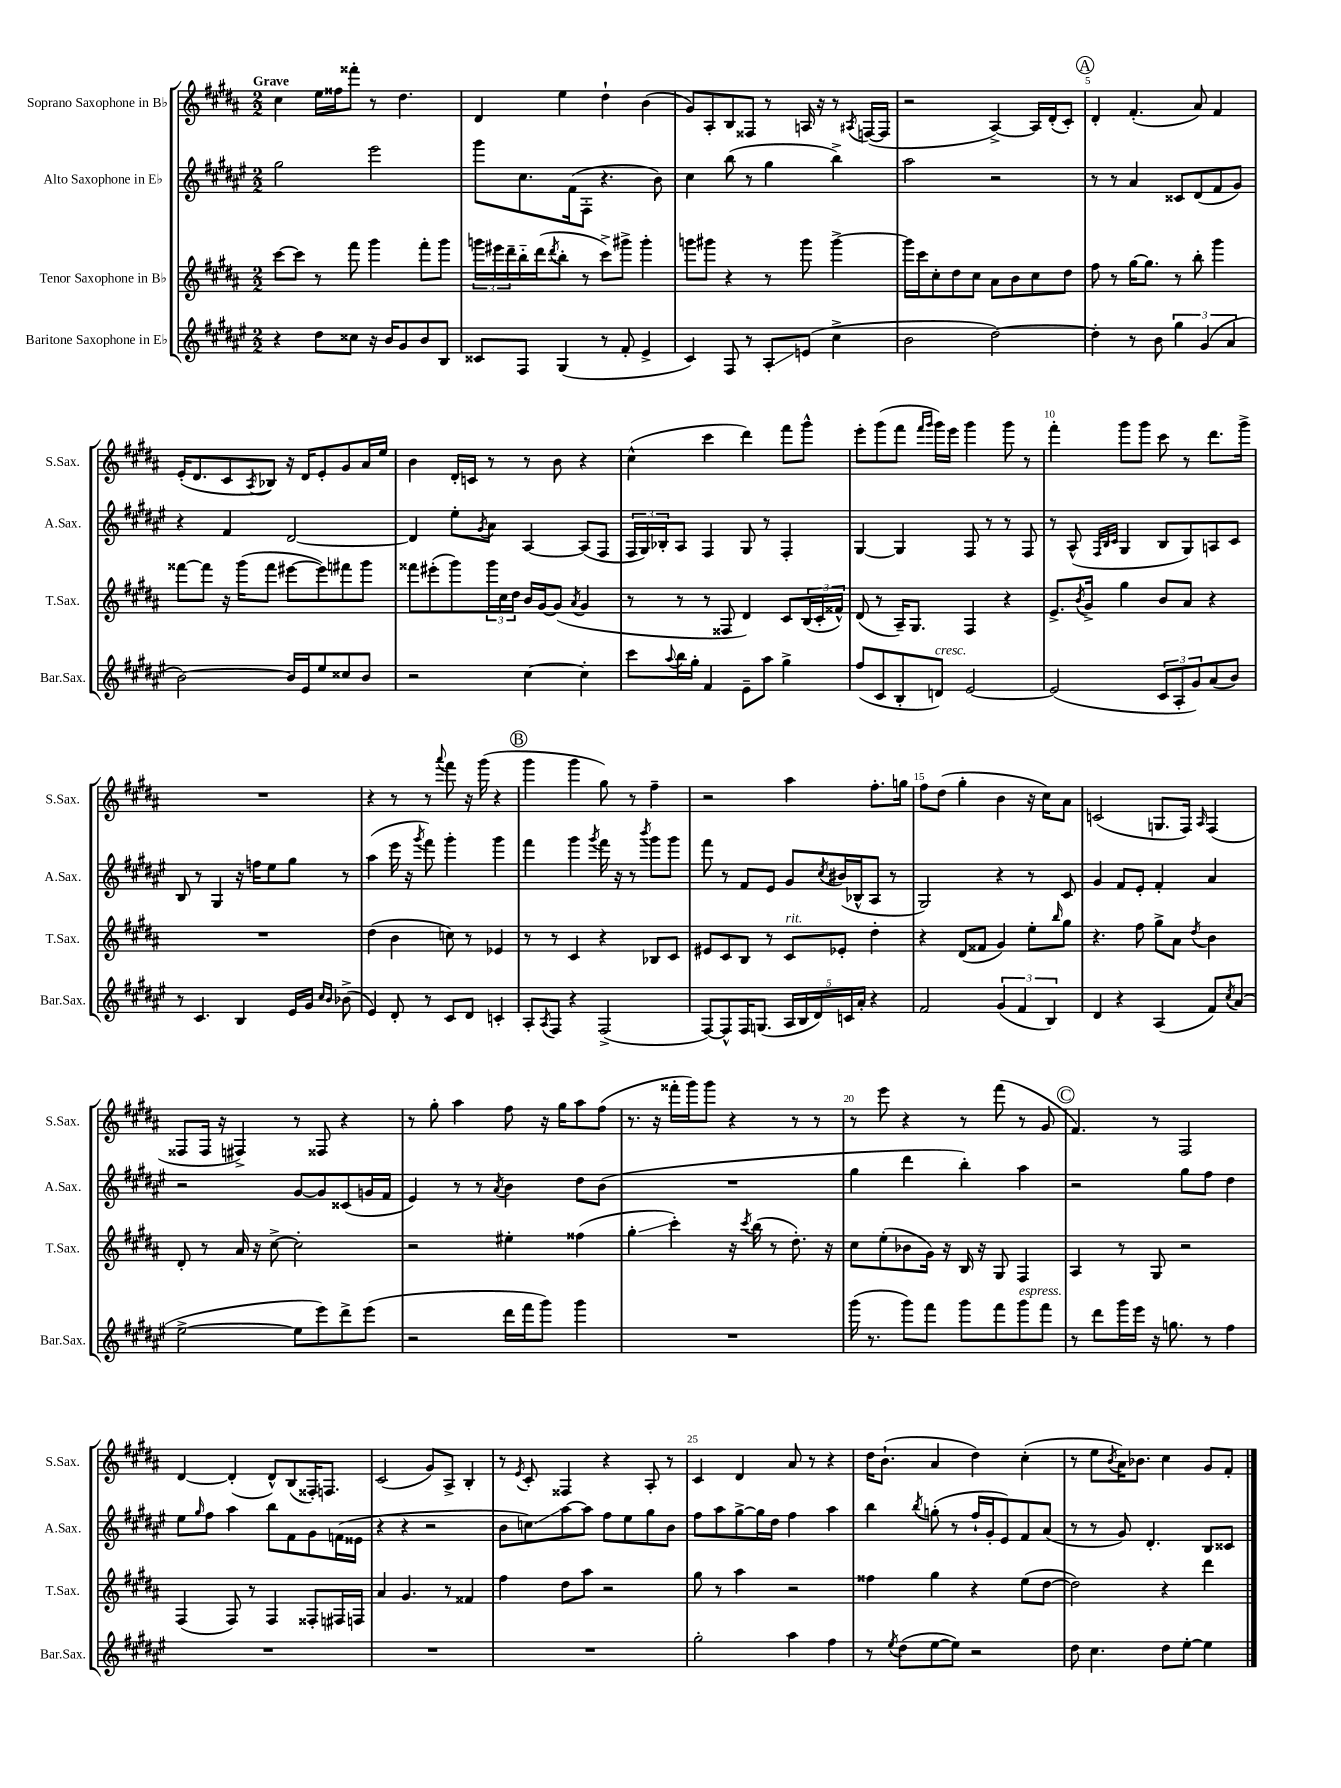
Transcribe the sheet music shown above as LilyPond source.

<<
\new StaffGroup <<
\new Staff = "s0" \with { instrumentName = "Soprano Saxophone in Bb" shortInstrumentName = "S.Sax." } {
    \clef treble \key b \major \numericTimeSignature \time 2/2 \tempo "Grave"
    cis''4 e''16 fisis''16 fisis'''8-. r8 dis''4. |
    dis'4 e''4 dis''4-! b'4( |
    gis'8) ais8-. b8 fisis8 r8 a16 r16 r8 \acciaccatura { ais8 } f16~( f16 |
    r2 ais4~->) ais16 dis'16-.( cis'8-.) |
    \mark \markup { \circle "A" } dis'4-. fis'4.-.( ais'8) fis'4 |
    e'16-.( dis'8. cis'8 \acciaccatura { ais8 } bes8) r16 dis'16 e'8-. gis'8 ais'16 e''16 |
    b'4 dis'16-. c'16 r8 r8 b'8 r4 |
    cis''4-^( cis'''4 dis'''4) fis'''8 gis'''8-^ |
    e'''8-. gis'''8( fis'''8 \grace { fis'''16 gis'''16 } gis'''16) e'''16 gis'''4 gis'''8 r8 |
    fis'''4-. gis'''8 gis'''8 cis'''8 r8 dis'''8. gis'''16-> |
    R1 |
    r4 r8 r8 \appoggiatura { ais'''8 } fis'''8 r16 gis'''16( r4 |
    \mark \markup { \circle "B" } gis'''4 gis'''4 gis''8) r8 fis''4-- |
    r2 ais''4 fis''8.-. g''16 |
    fis''8 dis''8( gis''4-. b'4 r16 cis''16) ais'8 |
    c'2( g8. fis16) \grace { ais16 } fis4( |
    fisis8 fisis16 r16 fis4->) r8 fisis8 r4 |
    r8 gis''8-. ais''4 fis''8 r16 gis''16 ais''8 fis''8( |
    r8. r16 fisis'''16-. gis'''16) gis'''8 r4 r8 r8 |
    r8 e'''8 r4 r8 fis'''8( r8 gis'8 |
    \mark \markup { \circle "C" } fis'4.) r8 fis2 |
    dis'4~ dis'4-.( dis'8-^) b8( fisis16-.) f8. |
    cis'2( gis'8) ais8-> b4-. |
    r8 \acciaccatura { e'8 } cis'8-. fisis4 r4 ais8-. r8 |
    cis'4 dis'4 ais'8 r8 r4 |
    dis''16 b'8.-!( ais'4 dis''4) cis''4-.( |
    r8 e''8 \acciaccatura { b'8 } ais'16) bes'8. cis''4 gis'8 fis'8-. \bar "|." |
}
\new Staff = "s1" \with { instrumentName = "Alto Saxophone in Eb" shortInstrumentName = "A.Sax." } {
    \clef treble \key fis \major \numericTimeSignature \time 2/2
    gis''2 eis'''2 |
    gis'''8 cis''8. fis'16( fis8-. r4. b'8) |
    cis''4 b''8( r8 gis''4 b''4->) |
    ais''2 r2 |
    \mark \markup { \circle "A" } r8 r8 ais'4 cisis'8 dis'8( fis'8 gis'8) |
    r4 fis'4 dis'2~ |
    dis'4 eis''8-. \acciaccatura { gis'8 } ais'8 ais4~ ais8( fis8 |
    \tuplet 3/2 { fis16 gis16) bes16-. } ais8 fis4 gis8 r8 fis4-. |
    gis4~ gis4 fis8 r8 r8 fis8 |
    r8 ais8-^( \grace { fis32 b32 cis'32 } gis4 b8 gis8) a8 cis'8 |
    b8 r8 gis4 r16 f''16 eis''8 gis''8 r8 |
    ais''4( eis'''16 r16 \acciaccatura { gis'''8 } fis'''8) gis'''4-. gis'''4 |
    \mark \markup { \circle "B" } fis'''4 gis'''4 \acciaccatura { gis'''8 } fis'''16 r16 r8 \acciaccatura { b'''8 } gis'''8 gis'''8 |
    fis'''8 r8 fis'8 eis'8 gis'8 \acciaccatura { cis''8 } bis'16( bes16-^ ais8 r8 |
    gis2) r4 r8 cis'8 |
    gis'4 fis'8 eis'8-. fis'4-. ais'4 |
    r2 gis'8~ gis'8 cisis'8( g'16 fis'16 |
    eis'4) r8 r8 \acciaccatura { ais'8 } b'4 dis''8 b'8( |
    R1 |
    gis''4 dis'''4 b''4-.) ais''4 |
    \mark \markup { \circle "C" } r2 gis''8 fis''8 dis''4 |
    eis''8 \grace { gis''16 } fis''8 ais''4 b''8 fis'8 gis'8 f'16( eisis'16 |
    r4 r4 r2 |
    b'8 c''8\glissando) ais''8~ ais''8 fis''8 eis''8 gis''8 b'8 |
    fis''8 ais''8 gis''8~-> gis''16 dis''16 fis''4 ais''4 |
    b''4 \acciaccatura { b''8 } g''8-.( r8 fis''16-! gis'16-. eis'8) fis'8 ais'8( |
    r8 r8 gis'8) dis'4.-. b8 cisis'8 \bar "|." |
}
\new Staff = "s2" \with { instrumentName = "Tenor Saxophone in Bb" shortInstrumentName = "T.Sax." } {
    \clef treble \key b \major \numericTimeSignature \time 2/2
    cis'''8~ cis'''8 r8 fis'''8 gis'''4 fis'''8-. gis'''8 |
    \tuplet 3/2 { g'''16 eis'''16 dis'''16-- } b''16-_ dis'''16( \acciaccatura { dis'''8 } b''8-. r8 cis'''8->) gis'''8-> gis'''4-. |
    g'''8 gis'''8 r4 r8 gis'''8 gis'''4~-> |
    gis'''16 cis'''16 cis''8-. dis''8 cis''8 ais'8 b'8 cis''8 dis''8 |
    \mark \markup { \circle "A" } fis''8 r8 gis''16~ gis''8. r8 b''8-. gis'''4 |
    fisis'''8~ fisis'''8 r16 gis'''16( fisis'''8 eis'''8~ eis'''8) fis'''8 gis'''8 |
    fisis'''8 eis'''8-.( gis'''8) \tuplet 3/2 { gis'''16 cis''16 dis''16 } b'16 gis'16~ gis'8( \acciaccatura { ais'8 } gis'4 |
    r8 r8 r8 fisis8 dis'4) cis'8 \tuplet 3/2 { b16( cis'16-. fisis'16-^) } |
    dis'8( r8 ais16--) gis8. fis4 r4 |
    e'8.-> \acciaccatura { b'8 } gis'16-> gis''4 b'8 ais'8 r4 |
    R1 |
    dis''4( b'4 c''8) r8 ees'4 |
    \mark \markup { \circle "B" } r8 r8 cis'4 r4 bes8 cis'8 |
    eis'8 cis'8 b8 r8 cis'8^\markup { \italic "rit." } ees'8-. dis''4-. |
    r4 dis'8( fisis'8 gis'4) e''8-. \grace { b''16 } gis''8 |
    r4. fis''8 gis''8-> ais'8 \acciaccatura { dis''8 } b'4 |
    dis'8-. r8 ais'16 r16 cis''8~-> cis''2-. |
    r2 eis''4-. fisis''4( |
    gis''4-.\glissando cis'''4-.) r16 \acciaccatura { cis'''8 } b''16( r8 dis''8.-.) r16 |
    cis''8 e''8-.( bes'8 gis'16) r16 b16 r16 gis8 fis4 |
    \mark \markup { \circle "C" } ais4 r8 gis8 r2 |
    fis4( fis8) r8 fis4 fisis8-. fis16 f16 |
    ais'4 gis'4. r8 fisis'4 |
    fis''4 dis''8 ais''8 r2 |
    gis''8 r8 ais''4 r2 |
    fisis''4 gis''4 r4 e''8( dis''8~ |
    dis''2) r4 dis'''4 \bar "|." |
}
\new Staff = "s3" \with { instrumentName = "Baritone Saxophone in Eb" shortInstrumentName = "Bar.Sax." } {
    \clef treble \key fis \major \numericTimeSignature \time 2/2
    r4 dis''8 cisis''8 r16 b'16 gis'8 b'8 b8 |
    cisis'8 fis8 gis4( r8 fis'8-. eis'4-> |
    cis'4) fis8 r8 ais8-.\glissando e'8( cis''4-> |
    b'2 dis''2~) |
    \mark \markup { \circle "A" } dis''4-. r8 b'8 \tuplet 3/2 { gis''4 gis'4( ais'4 } |
    b'2~) b'16 eis'16 eis''8 cisis''8 b'8 |
    r2 cis''4~ cis''4-. |
    cis'''8 \appoggiatura { ais''8 } b''16 gis''16-. fis'4 eis'8-- ais''8 gis''4-> |
    fis''8( cis'8 b8-. d'8^\markup { \italic "cresc." }) eis'2~ |
    eis'2( \tuplet 3/2 { cis'8 ais8-. gis'8) } ais'8( b'8) |
    r8 cis'4. b4 eis'16 gis'16 \grace { cis''16 b'16 } bes'8->( |
    eis'4) dis'8-. r8 cis'8 dis'8 c'4-. |
    \mark \markup { \circle "B" } ais8-. \acciaccatura { ais8 } fis8 r4 fis2->( |
    fis8~) fis8-^ fis16 g8.( \tuplet 5/4 { ais16 b16 dis'16) c'16 ais'16-. } r4 |
    fis'2 \tuplet 3/2 { gis'4( fis'4 b4) } |
    dis'4 r4 ais4( fis'8) \acciaccatura { cis''8 } ais'8( |
    eis''2~-> eis''8 eis'''8) dis'''8-> eis'''8( |
    r2 dis'''16 fis'''16 gis'''8) gis'''4 |
    R1 |
    gis'''16( r8. gis'''8) fis'''8 gis'''8 fis'''8 gis'''8^\markup { \italic "espress." } fis'''8 |
    \mark \markup { \circle "C" } r8 dis'''8 gis'''16 eis'''16 r16 g''8. r8 fis''4 |
    R1 |
    R1 |
    R1 |
    gis''2-. ais''4 fis''4 |
    r8 \acciaccatura { eis''8 } dis''8( eis''8~ eis''8) r2 |
    dis''8 cis''4. dis''8 eis''8~-. eis''4 \bar "|." |
}
>>
>>
\layout { \context { \Score \override BarNumber.break-visibility = ##(#f #t #t) barNumberVisibility = #(every-nth-bar-number-visible 5) } }
